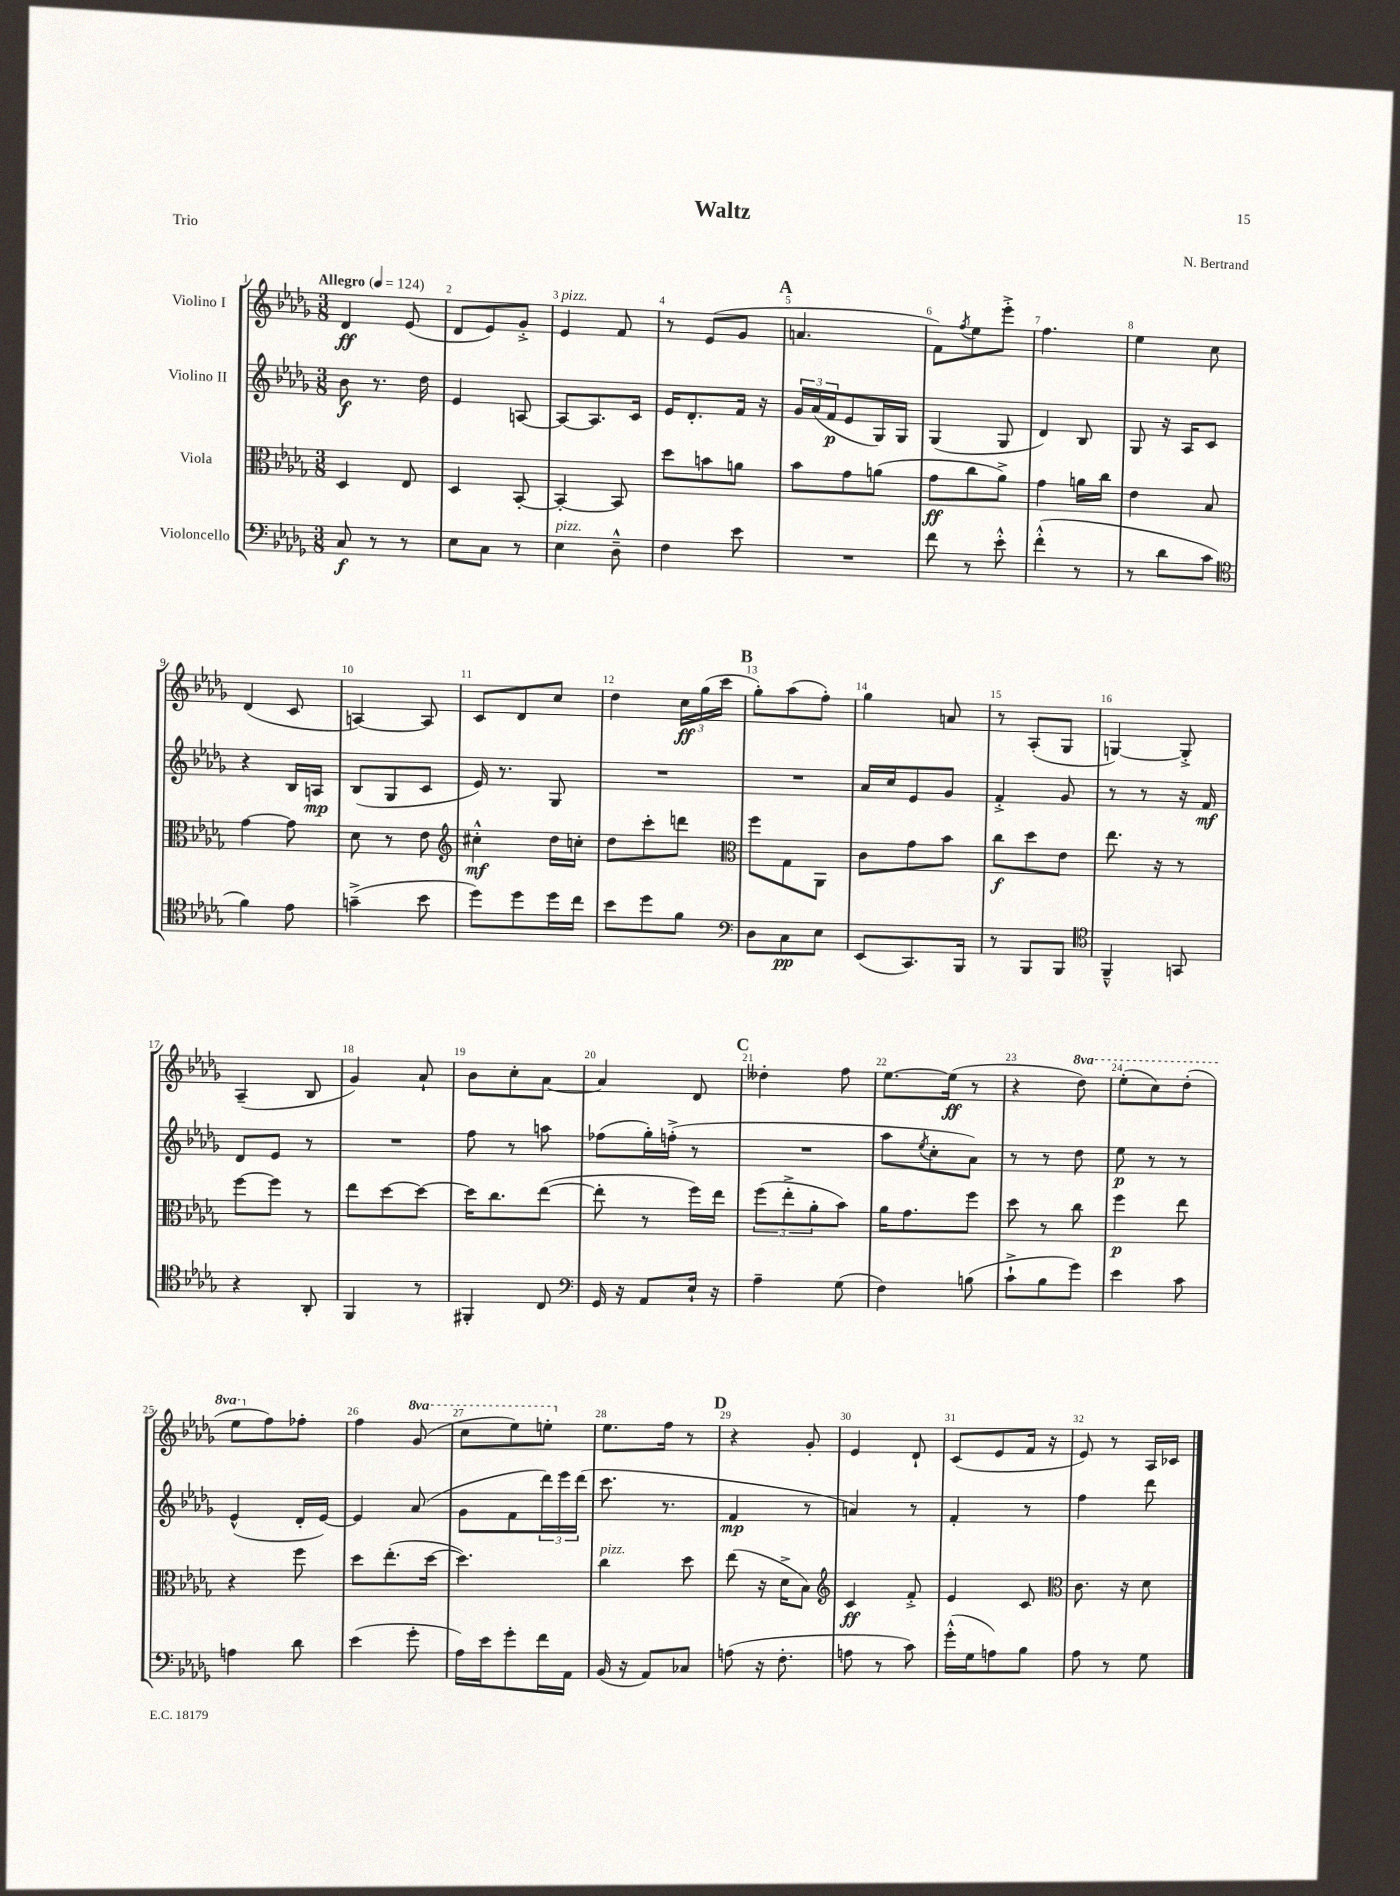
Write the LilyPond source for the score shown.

\header { title = "Waltz" composer = "N. Bertrand" piece = "Trio" }
<<
\new StaffGroup <<
\new Staff = "s0" \with { instrumentName = "Violino I" } {
    \clef treble \key des \major \numericTimeSignature \time 3/8 \set Staff.ottavationMarkups = #ottavation-simple-ordinals \tempo "Allegro" 4 = 124
    des'4\ff ees'8( |
    des'8 ees'8) ges'8-.-> |
    ees'4^\markup { \italic "pizz." } f'8 |
    r8 ees'8( ges'8 |
    \mark \markup { \bold "A" } a'4. |
    f'8) \acciaccatura { f''8 } ees''8 ees'''8-.-> |
    f''4. |
    ees''4 c''8 |
    des'4( c'8 |
    a4~) a8 |
    c'8 des'8 c''8 |
    des''4 \tuplet 3/2 { c''16\ff ges''16( c'''16 } |
    \mark \markup { \bold "B" } ges''8-.) aes''8( f''8-.) |
    ges''4 a'8 |
    r8 aes8-.( ges8 |
    g4~) g8-.-> |
    aes4--( bes8 |
    ges'4) aes'8-! |
    bes'8 c''8-. aes'8~ |
    aes'4 des'8 |
    \mark \markup { \bold "C" } deses''4-. f''8 |
    ees''8.~ ees''16\ff( r8 |
    r4 \ottava #1 des'''8) |
    ees'''8-.( c'''8) des'''8-.( |
    ees'''8 \ottava #0 f''8) fes''8-. |
    f''4 \ottava #1 ges''8( |
    c'''8 ees'''8) e'''8-. \ottava #0 |
    ees''8. f''16 r8 |
    \mark \markup { \bold "D" } r4 ges'8-. |
    ees'4 des'8-! |
    c'8( ees'8 f'16 r16 |
    ees'8) r8 aes16 ces'16 \bar "|." |
}
\new Staff = "s1" \with { instrumentName = "Violino II" } {
    \clef treble \key des \major \numericTimeSignature \time 3/8
    bes'8\f r8. des''16 |
    ees'4 a8~ |
    a8~ a8. c'16 |
    ees'16 des'8.-. f'16 r16 |
    \mark \markup { \bold "A" } \tuplet 3/2 { ges'16 aes'16( f'16\p } ees'8 ges16) ges16 |
    ges4( ges8 |
    des'4) bes8 |
    ges8 r16 aes16 c'8 |
    r4 bes16 a16\mp |
    bes8( ges8 c'8 |
    ees'16) r8. ges8 |
    R4. |
    \mark \markup { \bold "B" } R4. |
    aes'16 c''16 ees'8 ges'8 |
    f'4-.-> ges'8 |
    r8 r8 r16 f'16\mf |
    des'8 ees'8 r8 |
    R4. |
    f''8 r8 a''8 |
    fes''8( ges''16-.) f''16-.->( r8 |
    \mark \markup { \bold "C" } R4. |
    aes''8 \acciaccatura { ees''8 } c''8-. aes'8) |
    r8 r8 des''8 |
    ees''8\p r8 r8 |
    ees'4-^( des'16-. ees'16~) |
    ees'4 aes'8( |
    ges'8 f'8 \tuplet 3/2 { des'''16) ees'''16 des'''16( } |
    c'''8. r8. |
    \mark \markup { \bold "D" } f'4\mp r8 |
    a'4) r8 |
    f'4-. r8 |
    f''4 des'''8 \bar "|." |
}
\new Staff = "s2" \with { instrumentName = "Viola" } {
    \clef alto \key des \major \numericTimeSignature \time 3/8
    des4 ees8 |
    des4 bes,8~-. |
    bes,4~-. bes,8 |
    des''8 b'8 a'8 |
    \mark \markup { \bold "A" } bes'8 ges'8 a'8( |
    ges'8\ff c''8 aes'8->) |
    ges'4 a'16 c''16 |
    ees'4 bes8 |
    ges'4~ ges'8 |
    des'8 r8 ees'8 |
    \clef treble cis''4-.-^\mf des''16 c''16-. |
    des''8 c'''8-. d'''8 |
    \mark \markup { \bold "B" } \clef alto f''8 ges8 aes,8 |
    c'8 ges'8 bes'8 |
    c''8\f des''8 ees'8 |
    ees''8. r16 r8 |
    f''8~ f''8 r8 |
    ees''8 des''8~ des''8~ |
    des''16 c''8. ees''8~( |
    ees''8-. r8 f''16) ees''16 |
    \mark \markup { \bold "C" } \tuplet 3/2 { f''8( ees''8-.-> aes'8-. } bes'8) |
    aes'16 ges'8. f''8 |
    des''8 r8 c''8 |
    f''4\p ees''8 |
    r4 f''8 |
    des''8 ees''8.-.( des''16~ |
    des''4.) |
    c''4^\markup { \italic "pizz." } des''8 |
    \mark \markup { \bold "D" } ees''8( r16 des'16-> bes8) |
    \clef treble c'4\ff f'8-.-> |
    ees'4 c'8 |
    \clef alto c'8. r16 des'8 \bar "|." |
}
\new Staff = "s3" \with { instrumentName = "Violoncello" } {
    \clef bass \key des \major \numericTimeSignature \time 3/8
    c8\f r8 r8 |
    ees8 c8 r8 |
    ees4^\markup { \italic "pizz." } des8---^ |
    f4 ees'8 |
    \mark \markup { \bold "A" } R4. |
    f'8 r8 ees'8-.-^ |
    f'4-.-^( r8 |
    r8 des'8 c'8 |
    \clef tenor f'4) ees'8 |
    g'4--->( bes'8 |
    des''8) des''8 des''16 c''16 |
    bes'8 des''8 f'8 |
    \mark \markup { \bold "B" } \clef bass des8 c8\pp ees8 |
    ees,8( c,8.) bes,,16 |
    r8 bes,,8 bes,,8 |
    \clef tenor f,4---^ g,8 |
    r4 aes,8-. |
    f,4 r8 |
    fis,4-. c8 |
    \clef bass ges,16 r16 aes,8 ees16-! r16 |
    \mark \markup { \bold "C" } aes4-- ges8( |
    f4) b8( |
    c'8-!-> bes8 ges'8) |
    ees'4 c'8 |
    a4 des'8 |
    ees'4( ges'8-. |
    aes16) ees'16 ges'8-. f'16 aes,16 |
    bes,16( r16 aes,8) ces8 |
    \mark \markup { \bold "D" } a8( r16 f8.-. |
    a8 r8 c'8) |
    ges'16-.-^( ges16 a8) bes8 |
    aes8 r8 ges8 \bar "|." |
}
>>
>>
\layout { \context { \Score \override BarNumber.break-visibility = ##(#f #t #t) barNumberVisibility = #all-bar-numbers-visible } }
